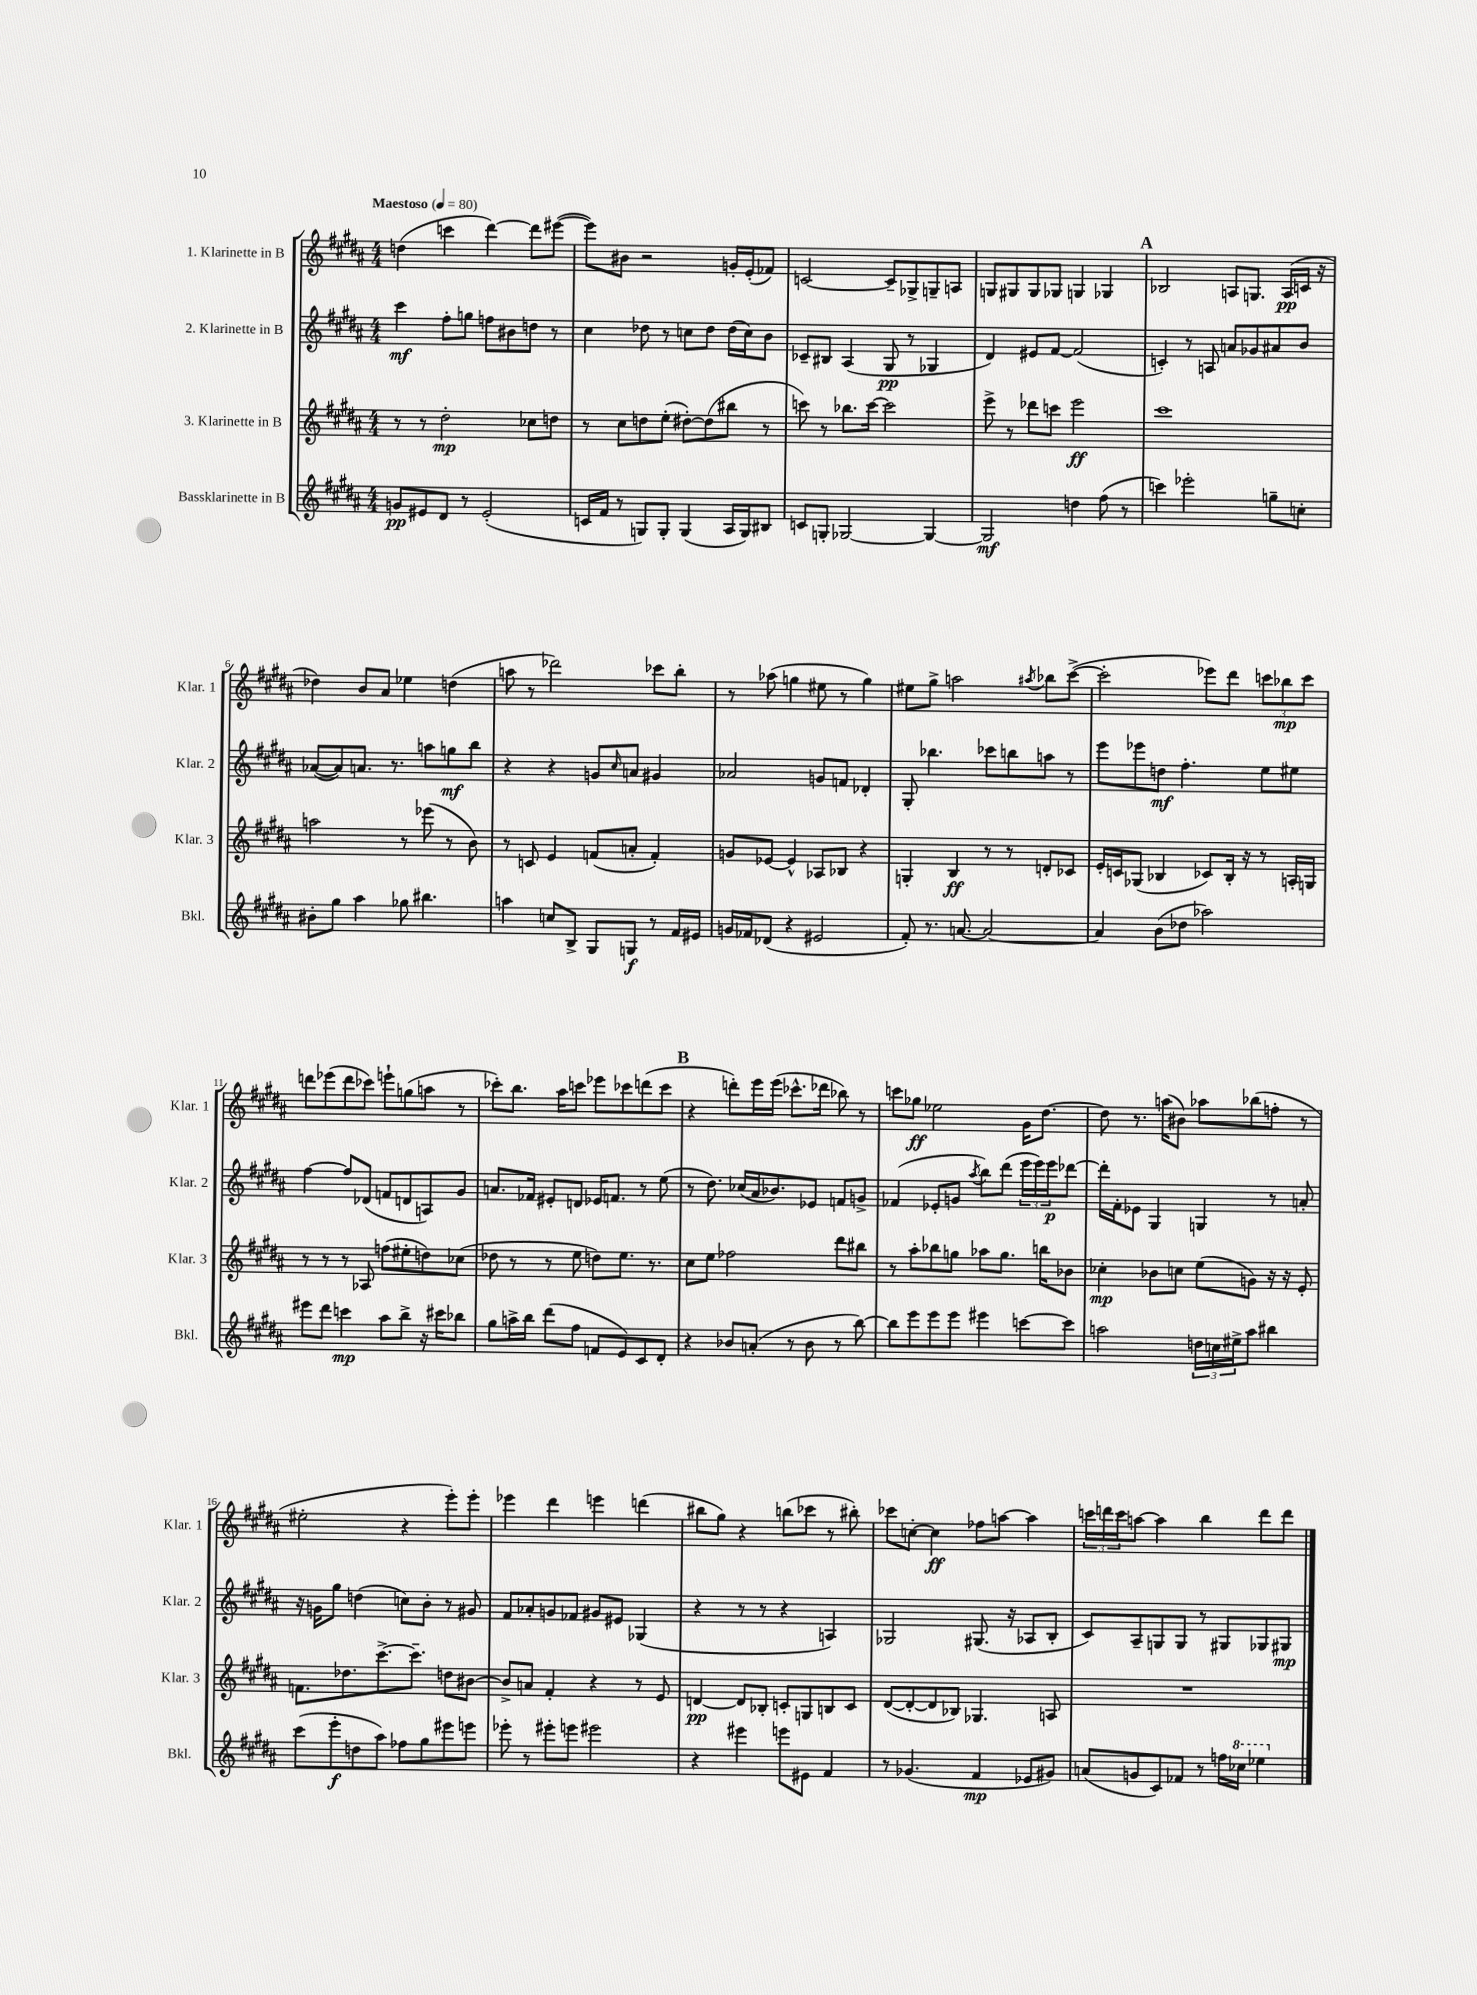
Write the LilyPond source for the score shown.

<<
\new StaffGroup <<
\new Staff = "s0" \with { instrumentName = "1. Klarinette in B" shortInstrumentName = "Klar. 1" } {
    \clef treble \key b \major \numericTimeSignature \time 4/4 \tempo "Maestoso" 4 = 80
    d''4( c'''4 dis'''4~) dis'''8 eis'''8~( |
    eis'''8) bis'8 r2 g'16-. e'16-.( fes'8) |
    c'2~ c'8-- ges8-> g8-- a8 |
    g8 gis8 gis8 ges8 g4 ges4 |
    \mark \markup { \bold "A" } bes2 a8 g8. a16\pp( c'16 r16 |
    des''4) b'8 ais'8 ees''4 d''4( |
    a''8 r8 des'''2) ces'''8 b''8-. |
    r8 aes''8( g''4 eis''8 r8 g''4) |
    eis''8 gis''8-> a''2 \acciaccatura { ais''8 } bes''8 cis'''8~->( |
    cis'''2-. ees'''8) dis'''8 \tuplet 3/2 { c'''8 bes''8\mp c'''8 } |
    d'''8 ees'''8( d'''8 ces'''8) e'''8-! g''8( a''8 r8 |
    ces'''8-.) b''8. ais''16 c'''8 ees'''8 ces'''8 d'''8( ces'''8 |
    \mark \markup { \bold "B" } r4 d'''8-.) e'''16 e'''16( ces'''8.-^ des'''16 bes''8) r8 |
    c'''8 ges''8\ff ees''2 gis'16 dis''8.~ |
    dis''8 r8. a''16( bis'8) aes''8 bes''8( f''8-. r8 |
    eis''2-. r4 e'''8-.) e'''8-. |
    ees'''4 dis'''4 e'''4 d'''4( |
    bis''8 gis''8) r4 b''8( ces'''8 r8 bis''8-.) |
    ces'''8 c''8~-. c''4\ff fes''8 a''8~ a''4 |
    \tuplet 3/2 { c'''16 d'''16 c'''16 } a''8~ a''4 b''4 d'''8 d'''8 \bar "|." |
}
\new Staff = "s1" \with { instrumentName = "2. Klarinette in B" shortInstrumentName = "Klar. 2" } {
    \clef treble \key b \major \numericTimeSignature \time 4/4
    cis'''4\mf fis''8-. g''8 f''8 bis'8 d''8 r8 |
    cis''4 des''8 r8 c''8 des''8 des''16( c''16) b'8 |
    ces'8-- bis8 ais4( gis8\pp r8 ges4 |
    dis'4) eis'8 fis'8~ fis'2( |
    \mark \markup { \bold "A" } c'4-.) r8 a8 a'8 ges'8 ais'8 b'8 |
    aes'8~( aes'8) a'8. r8. a''8 g''8\mf b''8 |
    r4 r4 g'8 \grace { cis''16 } a'8 gis'4 |
    aes'2 g'8 f'8 des'4-. |
    gis8-. bes''4. ces'''8 b''8 a''8 r8 |
    e'''8 ees'''8 d''8\mf fis''4.-. e''8 eis''8 |
    fis''4~ fis''8 des'8( f'8 d'8 a8) gis'8 |
    a'8. fes'16 eis'8-. d'8 ees'16 f'8. r8 e''8( |
    \mark \markup { \bold "B" } r8 dis''8.) ces''16( ais'16 bes'8.) ees'8 f'8 g'8-> |
    fes'4( ees'8-. g'8 \acciaccatura { ais''8 } b''8) dis'''8( \tuplet 3/2 { e'''16 e'''16) e'''16\p } des'''8~ |
    des'''16-. fis'16-. ees'8 gis4 g4 r8 a'8-. |
    r16 g'16 gis''8 d''4( c''8) b'8-. r8 gis'8 |
    fis'8 aes'8-. g'8 fes'8 gis'8 eis'8 ges4( |
    r4 r8 r8 r4 a4) |
    ges2 gis8.( r16 aes8 b8-. |
    cis'8) ais8-- g8 g8 r8 gis8 ges8 gis8\mp \bar "|." |
}
\new Staff = "s2" \with { instrumentName = "3. Klarinette in B" shortInstrumentName = "Klar. 3" } {
    \clef treble \key b \major \numericTimeSignature \time 4/4
    r8 r8 dis''2-.\mp ces''8 d''8 |
    r8 cis''8 d''8 e''8-.( dis''8~-.) dis''8( bis''8 r8 |
    c'''8) r8 bes''8. c'''16~ c'''2 |
    e'''8-> r8 des'''8 c'''8 e'''2\ff |
    \mark \markup { \bold "A" } cis'''1 |
    a''2 r8 ees'''8( r8 b'8) |
    r8 c'8 e'4 f'8( a'8-. f'4-.) |
    g'8 ees'8~ ees'4-^ aes8 bes8 r4 |
    g4-. b4\ff r8 r8 d'8-. ces'8 |
    e'16-. c'16 ges8( bes4 ces'8) bes16-. r16 r8 a16-. g16 |
    r8 r8 r8 aes8 f''8( eis''8-. d''8) ces''8( |
    des''8 r8 r8 e''8 d''8) e''8. r8. |
    \mark \markup { \bold "B" } cis''8 e''8 fes''2 dis'''8 bis''8 |
    r8 ais''8-. bes''8 g''8 aes''8 g''8. b''16 bes'8 |
    ces''4-.\mp bes'8 c''8 e''8( g'8) r16 r16 e'8-. |
    f'8. des''8. cis'''8.~-> cis'''8.-- d''8 bis'8~ |
    bis'8-> a'8 fis'4-. r4 r8 e'8 |
    d'4~\pp d'8 bes8-. c'8-. g8 b8 c'8 |
    dis'8~( dis'8~-. dis'8 bes8) ges4. a8 |
    R1 \bar "|." |
}
\new Staff = "s3" \with { instrumentName = "Bassklarinette in B" shortInstrumentName = "Bkl." } {
    \clef treble \key b \major \numericTimeSignature \time 4/4
    g'8\pp eis'8 dis'8 r8 eis'2-.( |
    c'16 fis'16 r8 g8) g8-. g4( ais16 g16) bis8 |
    c'8 g8-. ges2~ ges4~ |
    ges2\mf d''4 fis''8( r8 |
    \mark \markup { \bold "A" } c'''4) ees'''2-. g''8-- c''8-. |
    bis'8-. gis''8 ais''4 ges''8 bis''4. |
    a''4 c''8 b8-> gis8 g8\f r8 fis'16 eis'16 |
    g'16 fes'16 des'8( r4 eis'2 |
    fis'8-.) r8. a'8.~ a'2~ |
    a'4 b'8( des''8 aes''2) |
    eis'''8 dis'''8 c'''4\mp ais''8 b''8-> r16 cis'''16 bes''8 |
    gis''8 a''16-> b''16 dis'''8( fis''8 f'8 e'8) cis'8 dis'8-. |
    \mark \markup { \bold "B" } r4 bes'8 a'8-.( r8 bes'8 r8 b''8~) |
    b''8 e'''8 e'''8 e'''8 eis'''4 c'''8~ c'''8 |
    a''2 \tuplet 3/2 { d''16 c''16 eis''16-> } a''8 bis''4 |
    cis'''8( e'''8-.\f d''8 ais''8) fes''8 gis''8 eis'''8 e'''8 |
    ees'''8-. r8 eis'''8-. e'''8 eis'''2 |
    r4 eis'''4 e'''8 eis'8 fis'4 |
    r8 ges'4.( fis'4\mp ees'8 gis'8) |
    a'8( g'8 cis'8) fes'8 r8 f''16 \ottava #1 ces'''16 ees'''4 \ottava #0 \bar "|." |
}
>>
>>
